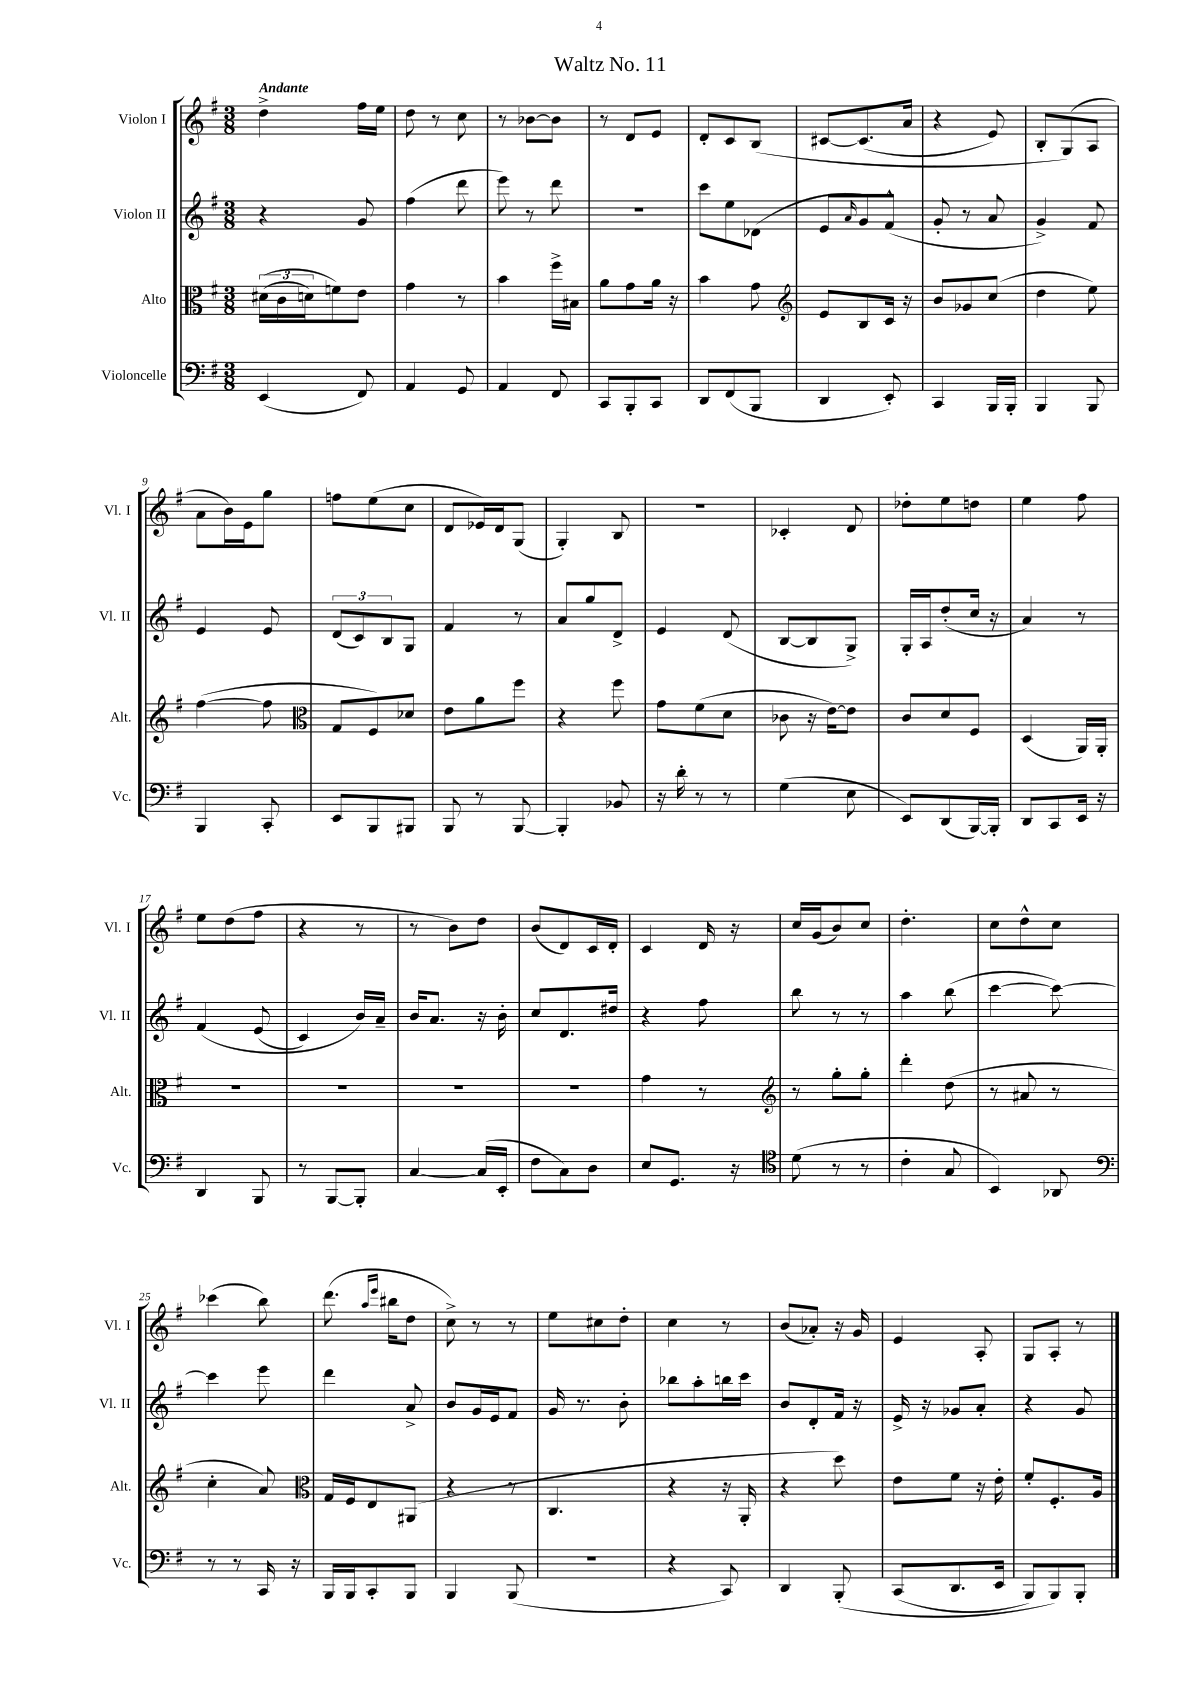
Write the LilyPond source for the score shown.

\header { title = "Waltz No. 11" }
<<
\new StaffGroup <<
\new Staff = "s0" \with { instrumentName = "Violon I" shortInstrumentName = "Vl. I" } {
    \clef treble \key g \major \numericTimeSignature \time 3/8 \tempo "Andante"
    d''4-> fis''16 e''16 |
    d''8 r8 c''8 |
    r8 bes'8~ bes'8 |
    r8 d'8 e'8 |
    d'8-. c'8 b8\( |
    cis'8~ cis'8.( a'16 |
    r4 e'8) |
    b8-. g8(\) a8 |
    a'8 b'16) e'16 g''8 |
    f''8 e''8( c''8 |
    d'8 ees'16) d'16 g8( |
    g4-.) b8 |
    R4. |
    ces'4-. d'8 |
    des''8-. e''8 d''8 |
    e''4 fis''8 |
    e''8 d''8( fis''8 |
    r4 r8 |
    r8 b'8) d''8 |
    b'8( d'8) c'16 d'16-. |
    c'4 d'16 r16 |
    c''16 g'16( b'8) c''8 |
    d''4.-. |
    c''8 d''8-^ c''8 |
    ces'''4( b''8) |
    d'''8.( \grace { a''16 e'''16 } bis''16 d''8 |
    c''8->) r8 r8 |
    e''8 cis''8 d''8-. |
    c''4 r8 |
    b'8( aes'8-.) r16 g'16 |
    e'4 a8-. |
    g8 a8-. r8 \bar "|." |
}
\new Staff = "s1" \with { instrumentName = "Violon II" shortInstrumentName = "Vl. II" } {
    \clef treble \key g \major \numericTimeSignature \time 3/8
    r4 g'8 |
    fis''4( d'''8 |
    e'''8) r8 d'''8 |
    R4. |
    c'''8 e''8 des'8( |
    e'8 \grace { a'16 } g'8) fis'8-^( |
    g'8-. r8 a'8 |
    g'4->) fis'8 |
    e'4 e'8 |
    \tuplet 3/2 { d'8( c'8) b8 } g8 |
    fis'4 r8 |
    a'8 g''8 d'8-> |
    e'4 d'8( |
    b8~ b8 g8->) |
    g16-. a16 d''8-.( c''16 r16 |
    a'4) r8 |
    fis'4\( e'8( |
    c'4) b'16\) a'16-- |
    b'16 a'8. r16 b'16-. |
    c''8 d'8. dis''16 |
    r4 fis''8 |
    b''8 r8 r8 |
    a''4 b''8( |
    c'''4~ c'''8~) |
    c'''4 e'''8 |
    d'''4 a'8-> |
    b'8 g'16 e'16 fis'8 |
    g'16 r8. b'8-. |
    bes''8 a''8-. b''16 c'''16 |
    b'8 d'8-. fis'16 r16 |
    e'16-> r16 ges'8 a'8-. |
    r4 g'8 \bar "|." |
}
\new Staff = "s2" \with { instrumentName = "Alto" shortInstrumentName = "Alt." } {
    \clef alto \key g \major \numericTimeSignature \time 3/8
    \tuplet 3/2 { dis'16(\( c'16 d'16) } f'8\) e'8 |
    g'4 r8 |
    b'4 fis''16-> bis16 |
    a'8 g'8 a'16 r16 |
    b'4 g'8 |
    \clef treble e'8 b8 c'16 r16 |
    b'8 ges'8 c''8( |
    d''4 e''8) |
    fis''4~( fis''8 |
    \clef alto g8 fis8) des'8 |
    e'8 a'8 fis''8 |
    r4 fis''8 |
    g'8 fis'8( d'8 |
    ces'8 r16 e'16~) e'8 |
    c'8 d'8 fis8 |
    d4( a,16) a,16-. |
    R4. |
    R4. |
    R4. |
    R4. |
    g'4 r8 |
    \clef treble r8 g''8-. g''8-. |
    d'''4-. d''8( |
    r8 ais'8 r8 |
    c''4-. a'8) |
    \clef alto g16 fis16 e8 ais,8( |
    r4 r8 |
    c4. |
    r4 r16 a,16-. |
    r4 d''8) |
    e'8 fis'8 r16 e'16-. |
    fis'8-. fis8.-. a16 \bar "|." |
}
\new Staff = "s3" \with { instrumentName = "Violoncelle" shortInstrumentName = "Vc." } {
    \clef bass \key g \major \numericTimeSignature \time 3/8
    e,4( fis,8) |
    a,4 g,8 |
    a,4 fis,8 |
    c,8 b,,8-. c,8 |
    d,8 fis,8( b,,8 |
    d,4 e,8-.) |
    c,4 b,,16 b,,16-. |
    b,,4 b,,8 |
    b,,4 c,8-. |
    e,8 b,,8 bis,,8 |
    b,,8 r8 b,,8~ |
    b,,4-. bes,8 |
    r16 d'16-. r8 r8 |
    g4( e8 |
    e,8) d,8( b,,16~) b,,16-. |
    d,8 c,8 e,16 r16 |
    d,4 b,,8 |
    r8 b,,8~ b,,8-. |
    c4~ c16( e,16-. |
    fis8 c8) d8 |
    e8 g,8. r16 |
    \clef tenor d'8( r8 r8 |
    c'4-. g8 |
    b,4) aes,8 |
    \clef bass r8 r8 c,16 r16 |
    b,,16 b,,16 c,8-. b,,8 |
    b,,4 b,,8( |
    R4. |
    r4 c,8) |
    d,4 b,,8-.\( |
    c,8( d,8. e,16 |
    b,,8) b,,8\) b,,8-. \bar "|." |
}
>>
>>
